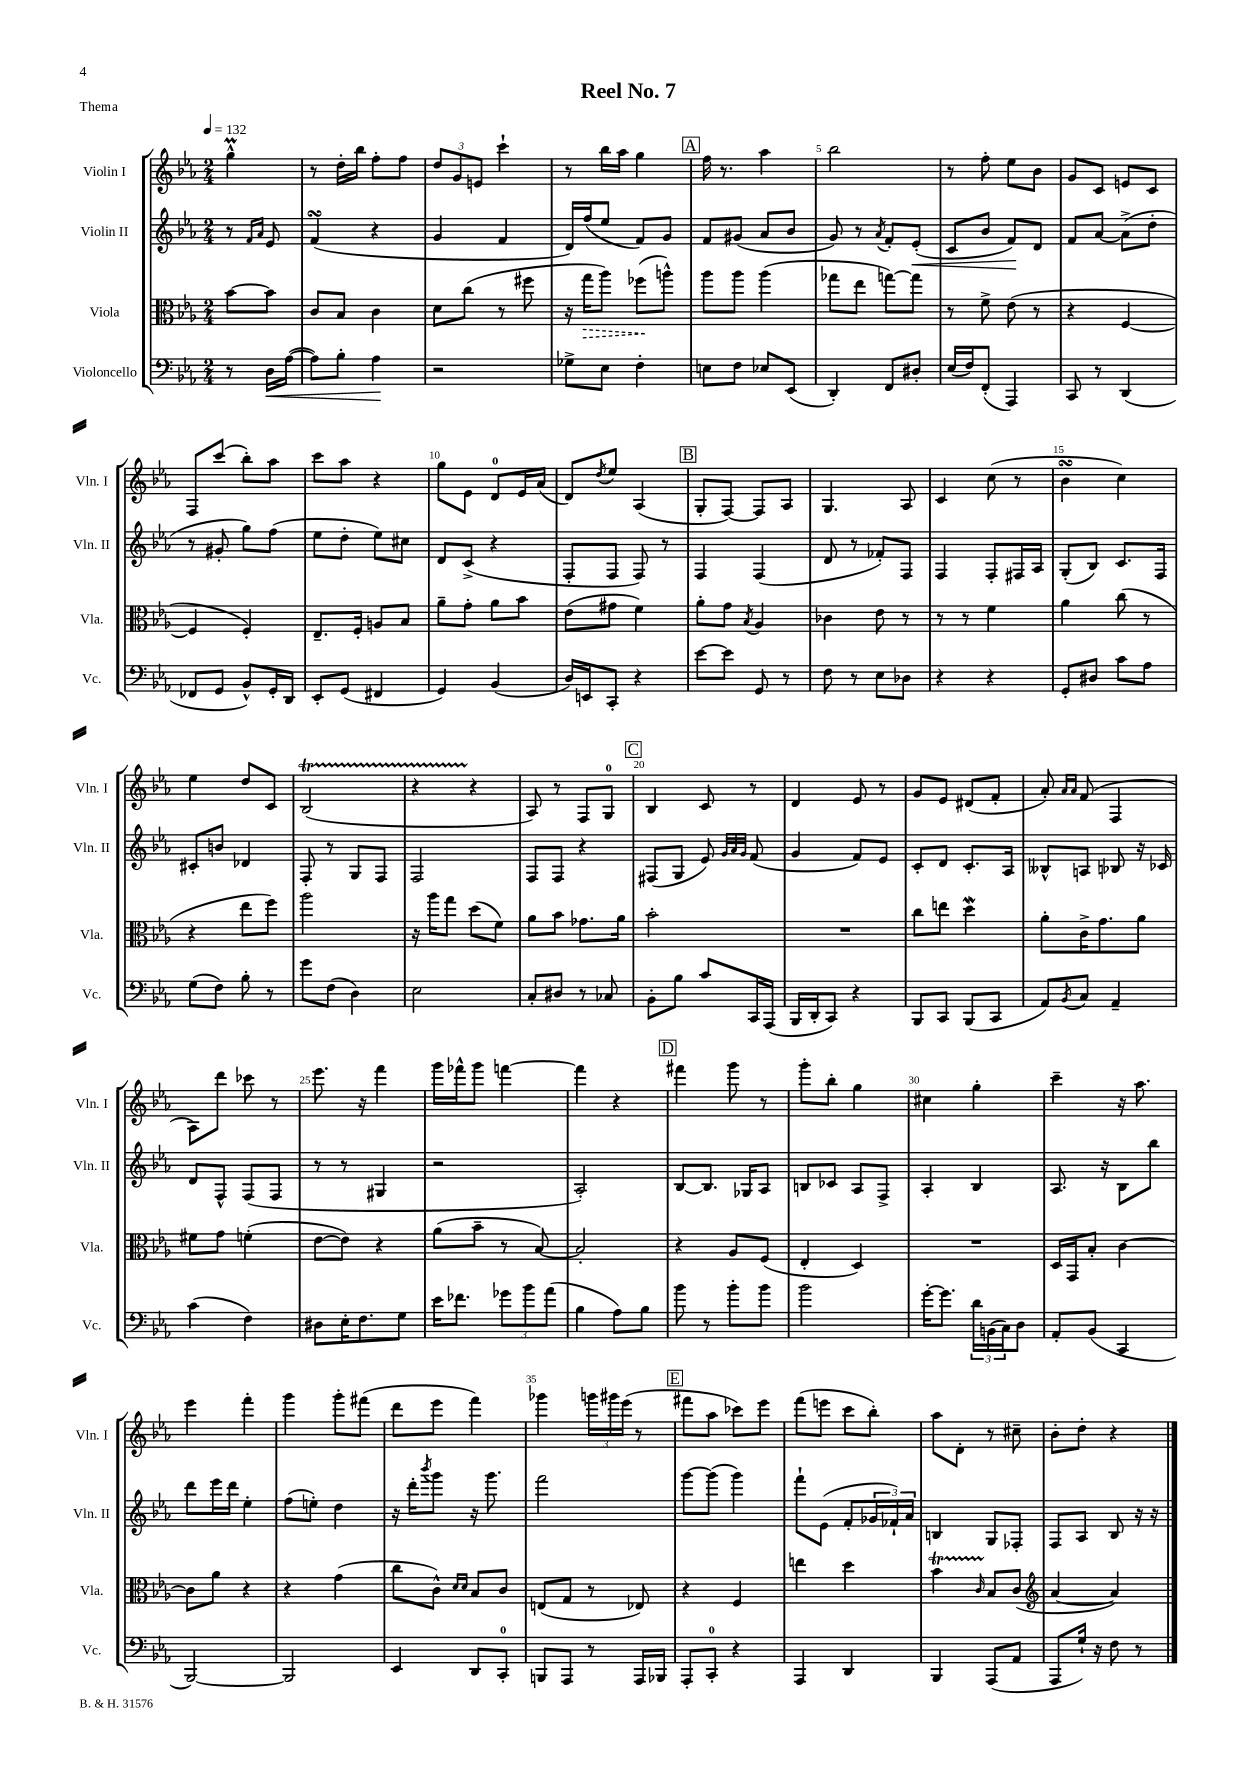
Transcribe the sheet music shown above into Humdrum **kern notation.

**kern	**kern	**kern	**kern
*staff4	*staff3	*staff2	*staff1
*clefF4	*clefC3	*clefG2	*clefG2
*k[b-e-a-]	*k[b-e-a-]	*k[b-e-a-]	*k[b-e-a-]
*M2/4	*M2/4	*M2/4	*M2/4
*MM132	*MM132	*MM132	*MM132
8r	[8b-\L	8r	4gg^^\
.	.	16qqf/LL	.
.	.	16qqa-/JJ	.
16D\LL	8b-\]J	8e-/	.
([16A-\JJ	.	.	.
=	=	=	=
8A-\]L)	8c/L	(4f/	8r
8B-'\J	8B-/J	.	16dd'\LL
.	.	.	16bb-\JJ
4A-\	4c\	4r	8ff'\L
.	.	.	8ff\J
=	=	=	=
2r	8d\L	4g/	12dd/L
.	.	.	12g/
.	(8cc\J	.	.
.	.	.	12e/J
.	8r	4f/	4ccc`\
.	8ff#\	.	.
=	=	=	=
8G-^\L	16r	16d/LL)	8r
.	16gg\LK	(16ff/J	.
8E-\J	8aa-\J)	8ee-/J	16bb-\LL
.	.	.	16aa-\JJ
4F'\	(8ff-\L	8f/L)	4gg\
.	8aa^^\J)	8g/J	.
=	=	=	=
8E\L	8aa-\L	8f/L	16ff\
.	.	.	8.r
8F\J	8aa-\J	(8g#/J	.
8E-/L	(4aa-\	8a-/L	4aa-\
(8EE-/J	.	8b-/J	.
=	=	=	=
4DD'/)	8gg-\L	8g/)	2bb-\
.	8ee-\J	8r	.
.	.	8qa-/	.
8FF/L	[8gg\L)	8f'/L	.
8D#'/J	8gg\]J	(8e-'/J	.
=	=	=	=
(16E-/LL	8r	8c/L	8r
16F/J)	.	.	.
(8FF'/J	8f^\	8b-/J	8ff'\
4AAA-/)	(8e-\	8f/L)	8ee-\L
.	8r	8d/J	8b-\J
=	=	=	=
8CC/	4r	8f/L	8g/L
8r	.	[8a-/J	8c/J
(4DD/	[4F/	(8a-^\]L	8e/L
.	.	8dd'\J	8c/J
=	=	=	=
8FF-/L	4F/]	8r	8F/L
8GG/J	.	8g#'/	(8ccc/J
8BB-^^/L)	4F'/)	8gg\L)	8bb-'\L)
16GG'/L	.	(8ff\J	8aa-\J
16DD/JJ	.	.	.
=	=	=	=
8EE-'/L	8.E-~/L	8ee-\L	8ccc\L
(8GG/J	.	8dd'\J	8aa-\J
.	16F'/Jk	.	.
4FF#/	8A/L	8ee-\L)	4r
.	8B-/J	8cc#\J	.
=	=	=	=
4GG/)	8a-~\L	8d/L	8gg\L
.	8g'\J	(8c^/J	8e-\J
(4BB-/	8a-\L	4r	8d/L
.	8b-\J	.	16e-/L
.	.	.	(16a-/JJ
=	=	=	=
16D/LL)	(8e-\L	8F'/L	8d/L)
16EE/J	.	.	.
.	.	.	8qdd/
8CC'/J	8g#\J	8F/J	8ee-/J
4r	4f\)	8F/)	(4A-/
.	.	8r	.
=	=	=	=
[8e-\L	8a-'\L	4F/	8G'/L
8e-\]J	8g\J	.	[8F/J)
.	8qB-/	.	.
8GG/	4A-/	(4F/	8F/]L
8r	.	.	8A-/J
=	=	=	=
8F\	4c-\	8d/	4.G/
8r	.	8r	.
8E-\L	8e-\	8f-'/L)	.
8D-\J	8r	8F/J	8A-/
=	=	=	=
4r	8r	4F/	4c/
.	8r	.	.
4r	4f\	8F'/L	(8cc\
.	.	16F#/L	8r
.	.	16A-/JJ	.
=	=	=	=
8GG'/L	4a-\	(8G'/L	4b-\
8D#/J	.	8B-/J)	.
8c\L	(8cc\	8.c/L	4cc\)
8A-\J	8r	.	.
.	.	16F/Jk	.
=	=	=	=
(8G\L	4r	8c#'/L	4ee-\
8F\J)	.	8b/J	.
8B-'\	8ee-\L	4d-/	8dd/L
8r	8ff\J)	.	8c/J
=	=	=	=
8g\L	2aa-\	8F'/	(2B-/
(8F\J	.	8r	.
4D\)	.	8G/L	.
.	.	8F/J	.
=	=	=	=
2E-\	16r	2F/	4r
.	16aa-\LK	.	.
.	8gg\J	.	.
.	(8dd\L	.	4r
.	8f\J)	.	.
=	=	=	=
8C'/L	8a-\L	8F/L	8A-/)
8D#/J	8b-\J	8F/J	8r
8r	8.g-\L	4r	8F/L
8C-/	.	.	8G/J
.	16a-\Jk	.	.
=	=	=	=
8BB-'\L	2b-'\	(8F#/L	4B-/
8B-\J	.	8G/J	.
8c/L	.	8e-/)	8c/
.	.	32qqg/LLL	.
.	.	32qqa-/	.
.	.	32qqg/JJJ	.
16CC/L	.	(8f/	8r
(16AAA-/JJ	.	.	.
=	=	=	=
16BBB-/LL	2r	4g/	4d/
16DD'/J	.	.	.
8CC/J)	.	.	.
4r	.	8f/L)	8e-/
.	.	8e-/J	8r
=	=	=	=
8BBB-/L	8cc\L	8c'/L	8g/L
8CC/J	8ee\J	8d/J	8e-/J
(8BBB-/L	4dd\	8.c'/L	(8d#/L
8CC/J	.	.	8f'/J
.	.	16A-/Jk	.
=	=	=	=
8AA-/L)	8a-'\L	8B--^^/L	8a-'/)
.	.	.	16qqa-/LL
8qBB-/	.	.	16qqa-/JJ
8C/J	16c^\K	8A/J	(8f/
.	8.g\	.	.
4AA-~/	.	8B-/	4F/
.	8a-\J	16r	.
.	.	16c-/	.
=	=	=	=
(4c\	8f#\L	8d/L	8A-\L)
.	8g\J	8F^^/J	8ddd\J
4F\)	(4f'\	(8F/L	8ccc-\
.	.	8F/J	8r
=	=	=	=
8D#\L	[8e-\L	8r	8.eee-\
16E-'\K	8e-\]J)	8r	.
8.F\	.	.	16r
.	4r	4G#/	4fff\
8G\J	.	.	.
=	=	=	=
16e-\LK	(8a-\L	2r	16ggg\LL
8.f-\J	.	.	16fff-^^\J
.	8b-~\J	.	8ggg\J
12g-\L	8r	.	[4fff\
12b-\	.	.	.
.	[8B-/)	.	.
(12a-\J	.	.	.
=	=	=	=
4B-\	2B-'/]	2A-'/)	4fff\]
8A-\L)	.	.	4r
8B-\J	.	.	.
=	=	=	=
8b-\	4r	[8B-/L	4fff#\
8r	.	8.B-/]J	.
8b-'\L	8A-/L	.	8ggg\
.	.	16G-/LK	.
8b-\J	(8F/J	8A-/J	8r
=	=	=	=
2b-\	4E-'/	8B/L	8ggg'\L
.	.	8c-/J	8bb-'\J
.	4D/)	8A-/L	4gg\
.	.	8F^/J	.
=	=	=	=
[16g'\LK	2r	4A-'/	4cc#\
8.g\]J	.	.	.
24d\LL	.	4B-/	4gg'\
(24BB\	.	.	.
24C\J)	.	.	.
8D\J	.	.	.
=	=	=	=
8AA-'/L	16D/LL	8.A-/	4ccc~\
.	16GG/J	.	.
(8BB-/J	8B-'/J	.	.
.	.	16r	.
4CC/	[4c\	8B-\L	16r
.	.	.	8.aa-\
.	.	8bb-\J	.
=	=	=	=
[2BBB-/)	8c\]L	8ddd\L	4eee-\
.	8a-\J	16eee-\L	.
.	.	16ddd\JJ	.
.	4r	4ee-'\	4fff'\
=	=	=	=
2BBB-/]	4r	(8ff\L	4ggg\
.	.	8ee'\J)	.
.	(4g\	4dd\	8ggg'\L
.	.	.	(8fff#\J
=	=	=	=
4EE-/	8cc\L	16r	8ddd\L
.	.	16ddd'\LK	.
.	.	8qbbb-/	.
.	8c^^\J)	8ggg\J	8eee-\J
.	16qqd/LL	.	.
.	16qqd/JJ	.	.
8DD/L	8B-/L	16r	4fff\)
.	.	8.ggg\	.
8CC'/J	8c/J	.	.
=	=	=	=
8BBB/L	(8E/L	2fff\	4ggg-\
8AAA-/J	8G/J	.	.
8r	8r	.	24ggg\LL
.	.	.	24ggg#\
.	.	.	(24eee-\JJ
16AAA-/LL	8E-/)	.	8r
16BBB-/JJ	.	.	.
=	=	=	=
8AAA-'/L	4r	[8ggg\L	8fff#\L
8CC'/J	.	(8ggg\]J	8aa-\J
4r	4F/	4ggg\)	8ccc-\L)
.	.	.	8eee-\J
=	=	=	=
4AAA-/	4ee\	8fff`\L	(8fff\L
.	.	(8e-\J	8eee\J
4DD/	4dd\	8f'/L	8ccc\L
.	.	24g-/L	8bb-'\J)
.	.	24f-`/)	.
.	.	24a-/JJ	.
=	=	=	=
4BBB-/	4b-\	4B/	8aa-\L
.	.	.	8d'\J
.	16qqc/	.	.
(8AAA-/L	8B-/L	8G/L	8r
8AA-/J	(8c/J	8F-'/J	8cc#~\
=	=	=	=
*	*clefG2	*	*
8AAA-/L	[4a-/	8F/L	8b-'\L
16G`/Jk)	.	8A-/J	8dd'\J
16r	.	.	.
8F\	4a-/])	8B-/	4r
8r	.	16r	.
.	.	16r	.
==	==	==	==
*-	*-	*-	*-
